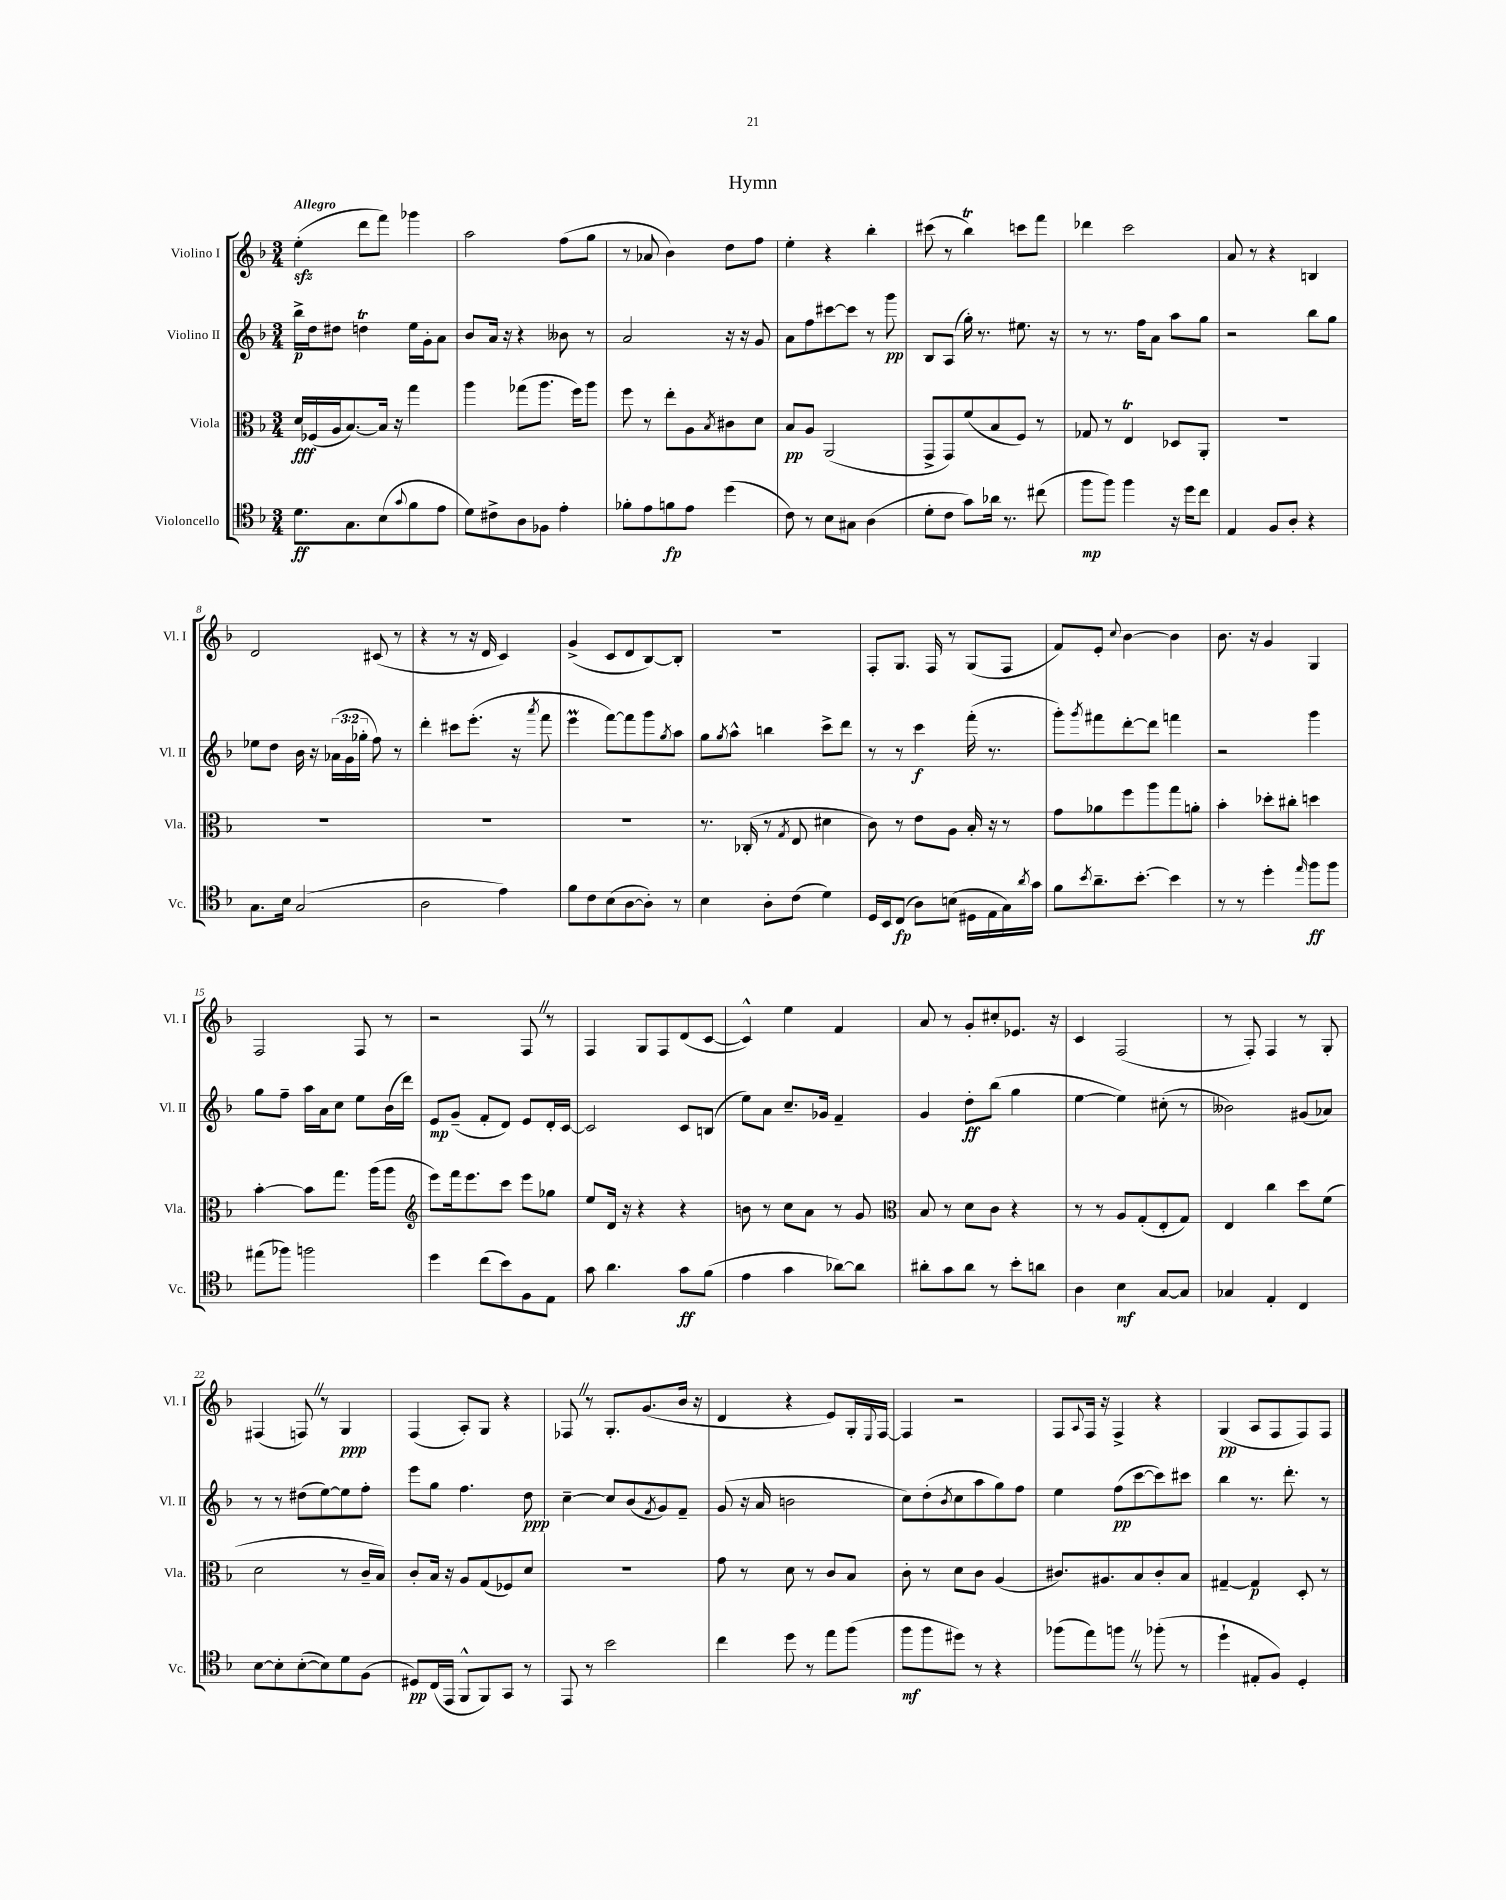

**kern	**dynam	**kern	**dynam	**kern	**dynam	**kern	**dynam
*part4	*part4	*part3	*part3	*part2	*part2	*part1	*part1
*staff4	*staff4	*staff3	*staff3	*staff2	*staff2	*staff1	*staff1
*I"Violoncello	*	*I"Viola	*	*I"Violino II	*	*I"Violino I	*
*I'Vc.	*	*I'Vla.	*	*I'Vl. II	*	*I'Vl. I	*
*clefC4	*	*clefC3	*	*clefG2	*	*clefG2	*
*k[b-]	*	*k[b-]	*	*k[b-]	*	*k[b-]	*
*M3/4	*	*M3/4	*	*M3/4	*	*M3/4	*
=1	=1	=1	=1	=1	=1	=1	=1
!	!	!	!	!	!	!LO:TX:a:B:t=Allegro	!
8.d\L	ff	16d/LL	fff	16bb-^\LL	p	(4eezz'\	.
.	.	(16F-X/	.	16dd\J	.	.	.
.	.	16A/J	.	8dd#X\J	.	.	.
8.G\	.	[8.B-/)	.	.	.	.	.
.	.	.	.	4ddnT\	.	8ddd\L	.
(8B-\	.	16B-/Jk]	.	.	.	8fff\J)	.
.	.	16r	.	.	.	.	.
8qqg/	.	.	.	.	.	.	.
8f\	.	4gg\	.	16ee\LL	.	4ggg-X\	.
.	.	.	.	16g'\J	.	.	.
8e\J	.	.	.	8a\J	.	.	.
=2	=2	=2	=2	=2	=2	=2	=2
8d\L)	.	4aa\	.	8b-/L	.	2aa\	.
8c#X^\	.	.	.	16a/Jk	.	.	.
.	.	.	.	16r	.	.	.
8A\	.	(8gg-X\L	.	4r	.	.	.
8F-X\J	.	8.aa\J	.	.	.	.	.
4e'\	.	.	.	8b--X\	.	(8ff\L	.
.	.	16ff\KL)	.	.	.	.	.
.	.	8aa\J	.	8r	.	8gg\J	.
=3	=3	=3	=3	=3	=3	=3	=3
8f-X'\L	.	8ff\	.	2a/	.	8r	.
8e\	.	8r	.	.	.	8a-X/	.
8fn\	fp	8ee'\L	.	.	.	4b-\)	.
8e\J	.	8A\	.	.	.	.	.
.	.	8qB-/	.	.	.	.	.
(4dd\	.	8c#X\	.	16r	.	8dd\L	.
.	.	.	.	16r	.	.	.
.	.	8d\J	.	8g/	.	8ff\J	.
=4	=4	=4	=4	=4	=4	=4	=4
8c\)	.	8B-/L	pp	8a\L	.	4ee'\	.
8r	.	8A/J	.	8ff\	.	.	.
8B-\L	.	(2AA/	.	[8ccc#X\	.	4r	.
8G#X\J	.	.	.	8ccc#\J]	.	.	.
(4A\	.	.	.	8r	.	4bb-'\	.
.	.	.	.	8ggg\	pp	.	.
=5	=5	=5	=5	=5	=5	=5	=5
8d'\L	.	8GG^/L	.	8B-/L	.	(8ccc#X\	.
8c\J	.	8GG/)	.	(8A/J	.	8r	.
8g\L)	.	(8f/	.	16gg'\)	.	4bb-T\)	.
.	.	.	.	8.r	.	.	.
16a-X\Jk	.	8B-/	.	.	.	.	.
8.r	.	.	.	.	.	.	.
.	.	8F/J)	.	8.ee#X\	.	8cccn\L	.
(8cc#X\	.	8r	.	.	.	8fff\J	.
.	.	.	.	16r	.	.	.
=6	=6	=6	=6	=6	=6	=6	=6
8ff\L	mp	8G-X/	.	8r	.	4ddd-X\	.
8ff\J)	.	8r	.	8.r	.	.	.
4ff\	.	4Et/	.	.	.	2ccc\	.
.	.	.	.	16ff\KL	.	.	.
.	.	.	.	8a\J	.	.	.
16r	.	8D-X/L	.	8aa\L	.	.	.
16dd\KL	.	.	.	.	.	.	.
8cc\J	.	8AA'/J	.	8gg\J	.	.	.
=7	=7	=7	=7	=7	=7	=7	=7
4E/	.	2.r	.	2r	.	8a/	.
.	.	.	.	.	.	8r	.
8F/L	.	.	.	.	.	4r	.
8A'/J	.	.	.	.	.	.	.
4r	.	.	.	8bb-\L	.	4Bn/	.
.	.	.	.	8gg\J	.	.	.
!!LO:LB:g=z
=8	=8	=8	=8	=8	=8	=8	=8
8.G\L	.	2.r	.	8ee-X\L	.	2d/	.
.	.	.	.	8dd\J	.	.	.
16B-\Jk	.	.	.	.	.	.	.
(2G/	.	.	.	16b-\	.	.	.
.	.	.	.	16r	.	.	.
.	.	.	.	(24a-X\LL	.	.	.
.	.	.	.	24g\	.	.	.
.	.	.	.	24gg-X'\JJ	.	.	.
.	.	.	.	8ff\)	.	(8c#X/	.
.	.	.	.	8r	.	8r	.
=9	=9	=9	=9	=9	=9	=9	=9
2A\	.	2.r	.	4ddd'\	.	4r	.
.	.	.	.	8ccc#X\L	.	8r	.
.	.	.	.	(8.eee'\J	.	16r	.
.	.	.	.	.	.	16d/	.
4e\)	.	.	.	.	.	4c/)	.
.	.	.	.	16r	.	.	.
.	.	.	.	8qaaa/	.	.	.
.	.	.	.	8fff\	.	.	.
=10	=10	=10	=10	=10	=10	=10	=10
8f\L	.	2.r	.	4eeem\	.	(4g^/	.
8c\	.	.	.	.	.	.	.
(8B-\	.	.	.	[8fff\L)	.	8c/L	.
[8A\	.	.	.	8fff\]	.	8d/	.
8A'\J])	.	.	.	8ggg\	.	[8B-/)	.
.	.	.	.	8qgg/	.	.	.
8r	.	.	.	8aa\J	.	8B-'/J]	.
=11	=11	=11	=11	=11	=11	=11	=11
4B-\	.	8.r	.	8gg\L	.	2.r	.
.	.	.	.	8qgg/	.	.	.
.	.	.	.	8aa^^\J	.	.	.
.	.	(16C-X'/	.	.	.	.	.
8A'\L	.	8r	.	4bbn\	.	.	.
.	.	8qG/	.	.	.	.	.
(8c\J	.	8E/	.	.	.	.	.
4d\)	.	4d#X\	.	8ccc^\L	.	.	.
.	.	.	.	8ddd\J	.	.	.
=12	=12	=12	=12	=12	=12	=12	=12
16D/LL	.	8c\)	.	8r	.	8F'/L	.
16BB-/J	.	.	.	.	.	.	.
(8C/J	fp	8r	.	8r	.	8.G/J	.
8A\L)	.	8e\L	.	4ccc\	f	.	.
.	.	.	.	.	.	16F/	.
(8Bn\J	.	8A\J	.	.	.	8r	.
16D#X\LL	.	16B-'/	.	(16fff'\	.	(8G/L	.
16E\	.	16r	.	8.r	.	.	.
16G\)	.	8r	.	.	.	8F/J	.
8qa/	.	.	.	.	.	.	.
16g\JJ	.	.	.	.	.	.	.
=13	=13	=13	=13	=13	=13	=13	=13
8f\L	.	8g\L	.	8ggg'\L)	.	8f/L)	.
8qb-/	.	.	.	8qggg/	.	.	.
8.a~\	.	8a-X\	.	8fff#X\	.	8e'/J	.
.	.	.	.	.	.	8qqcc/	.
.	.	8ff\	.	[8ddd'\	.	[4b-\	.
[8.b-'\J	.	.	.	.	.	.	.
.	.	8aa\	.	8ddd\J]	.	.	.
4b-\]	.	8gg\	.	4fffn\	.	4b-\]	.
.	.	8an'\J	.	.	.	.	.
=14	=14	=14	=14	=14	=14	=14	=14
8r	.	4b-'\	.	2r	.	8.b-\	.
8r	.	.	.	.	.	.	.
.	.	.	.	.	.	16r	.
4dd'\	.	8dd-X'\L	.	.	.	4g/	.
.	.	8cc#X'\J	.	.	.	.	.
16qqee/	.	.	.	.	.	.	.
8ff\L	ff	4ddn\	.	4ggg\	.	4G/	.
8ff\J	.	.	.	.	.	.	.
!!LO:LB:g=z
=15	=15	=15	=15	=15	=15	=15	=15
(8ee#X\L	.	[4b-'\	.	8gg\L	.	2F/	.
8ff-X\J)	.	.	.	8ff~\J	.	.	.
2ffn\	.	8b-\L]	.	16aa\LL	.	.	.
.	.	.	.	16a\J	.	.	.
.	.	8.gg\J	.	8cc\J	.	.	.
.	.	.	.	8ee\L	.	8F/	.
.	.	(16aa\KL	.	.	.	.	.
.	.	8aa\J	.	(16b-\L	.	8r	.
.	.	.	.	16ddd\JJ)	.	.	.
=16	=16	=16	=16	=16	=16	=16	=16
*	*	*clefG2	*	*	*	*	*
4dd\	.	8eee\L)	.	8e/L	mp	2r	.
.	.	16fff\k	.	(8g~/J	.	.	.
.	.	8.eee\	.	.	.	.	.
(8cc\L	.	.	.	8f'/L	.	.	.
8b-\)	.	8ccc\J	.	8d/J)	.	.	.
8F\	.	8eee\L	.	8e/L	.	8FZ/	.
8E\J	.	8gg-X\J	.	16d'/L	.	8r	.
.	.	.	.	[16c/JJ	.	.	.
=17	=17	=17	=17	=17	=17	=17	=17
8g\	.	8ee/L	.	2c/]	.	4F/	.
4.a\	.	16d/Jk	.	.	.	.	.
.	.	16r	.	.	.	.	.
.	.	4r	.	.	.	8G/L	.
.	.	.	.	.	.	8F/	.
8g\L	ff	4r	.	8c/L	.	(8d/	.
(8f\J	.	.	.	(8Bn/J	.	[8c/J	.
=18	=18	=18	=18	=18	=18	=18	=18
4e\	.	8bn\	.	8ee\L)	.	4c^^/])	.
.	.	8r	.	8a\J	.	.	.
4g\	.	8cc\L	.	8.cc~/L	.	4ee\	.
.	.	8a\J	.	.	.	.	.
.	.	.	.	16g-X/Jk	.	.	.
[8a-X\L)	.	8r	.	4f~/	.	4f/	.
8a-\J]	.	8g/	.	.	.	.	.
=19	=19	=19	=19	=19	=19	=19	=19
*	*	*clefC3	*	*	*	*	*
8a#X'\L	.	8B-/	.	4g/	.	8a/	.
8g\	.	8r	.	.	.	8r	.
8a#\J	.	8d\L	.	8dd'\L	ff	8g'/L	.
8r	.	8c\J	.	(8bb-\J	.	8cc#X'/	.
8b-'\L	.	4r	.	4gg\	.	8.e-X/J	.
8an\J	.	.	.	.	.	.	.
.	.	.	.	.	.	16r	.
=20	=20	=20	=20	=20	=20	=20	=20
4A\	.	8r	.	[4ee\	.	4c/	.
.	.	8r	.	.	.	.	.
4B-\	mf	8A/L	.	4ee\])	.	(2F/	.
.	.	(8G'/	.	.	.	.	.
[8G/L	.	8E'/	.	(8cc#X'\	.	.	.
8G/J]	.	8G/J)	.	8r	.	.	.
=21	=21	=21	=21	=21	=21	=21	=21
4G-X/	.	4E/	.	2b--X\)	.	8r	.
.	.	.	.	.	.	8F'/)	.
4E'/	.	4cc\	.	.	.	4F/	.
4C/	.	8dd\L	.	(8g#X/L	.	8r	.
.	.	(8f\J	.	8a-X/J)	.	8G'/	.
!!LO:LB:g=z
=22	=22	=22	=22	=22	=22	=22	=22
[8B-\L	.	2d\	.	8r	.	(4F#X/	.
8B-'\]	.	.	.	8r	.	.	.
([8B-'\	.	.	.	(8dd#X\L	.	8FnZ/)	.
8B-\])	.	.	.	[8ee\)	.	8r	.
8d\	.	8r	.	8ee\]	.	4G/	ppp
(8F\J	.	16c~/LL	.	8ff'\J	.	.	.
.	.	16B-/JJ)	.	.	.	.	.
=23	=23	=23	=23	=23	=23	=23	=23
8D#X/L)	pp	8c'/L	.	8eee\L	.	(4F/	.
(16C/L	.	16B-/Jk	.	8gg\J	.	.	.
16EE/JJ	.	16r	.	.	.	.	.
8FF^^/L	.	8A/L	.	4.ff\	.	8A'/L)	.
8FF/)	.	(8G/	.	.	.	8G/J	.
8GG/J	.	8F-X/)	.	.	.	4r	.
8r	.	8d/J	.	8dd\	ppp	.	.
=24	=24	=24	=24	=24	=24	=24	=24
8EE/	.	2.r	.	[4cc~\	.	8F-XZ/	.
8r	.	.	.	.	.	8r	.
2b-\	.	.	.	8cc/L]	.	8.G'/L	.
.	.	.	.	(8b-/	.	.	.
.	.	.	.	.	.	(8.g/	.
.	.	.	.	8qf/	.	.	.
.	.	.	.	8g/)	.	.	.
.	.	.	.	8f~/J	.	16b-/Jk	.
.	.	.	.	.	.	16r	.
=25	=25	=25	=25	=25	=25	=25	=25
4cc\	.	8g\	.	(8g/	.	4d/	.
.	.	8r	.	16r	.	.	.
.	.	.	.	16a/	.	.	.
8dd\	.	8d\	.	2bn\	.	4r	.
8r	.	8r	.	.	.	.	.
8ee\L	.	8c/L	.	.	.	8e/L)	.
(8ff\J	.	8B-/J	.	.	.	16G'/L	.
.	.	.	.	.	.	8qqE/	.
.	.	.	.	.	.	[16F/JJ	.
=26	=26	=26	=26	=26	=26	=26	=26
8ff\L	mf	8c'\	.	8cc\L)	.	4F/]	.
8ff\	.	8r	.	(8dd'\	.	.	.
.	.	.	.	8qb-/	.	.	.
8dd#X\J)	.	8d\L	.	8cc\	.	2r	.
8r	.	8c\J	.	8aa\	.	.	.
4r	.	(4A/	.	8gg\)	.	.	.
.	.	.	.	8ff\J	.	.	.
=27	=27	=27	=27	=27	=27	=27	=27
(8ff-X\L	.	8.c#X/L)	.	4ee\	.	8F/L	.
.	.	.	.	.	.	8qqA/	.
8ee\)	.	.	.	.	.	16F/Jk	.
.	.	8.A#X/	.	.	.	16r	.
8ffnZ\J	.	.	.	(8ff\L	pp	4F^/	.
8r	.	8B-/	.	[8ccc\	.	.	.
(8ff-X'\	.	8c#'/	.	8ccc\])	.	4r	.
8r	.	8B-/J	.	8ccc#X\J	.	.	.
=28	=28	=28	=28	=28	=28	=28	=28
4dd`\	.	[4G#X~/	.	4bb-\	.	(4G/	pp
8E#X'/L	.	4G#/]	p	8.r	.	8A/L	.
8F/J)	.	.	.	.	.	8F/	.
.	.	.	.	8.ddd'\	.	.	.
4D'/	.	8D'/	.	.	.	8F/)	.
.	.	8r	.	8r	.	8F/J	.
==	==	==	==	==	==	==	==
*-	*-	*-	*-	*-	*-	*-	*-
